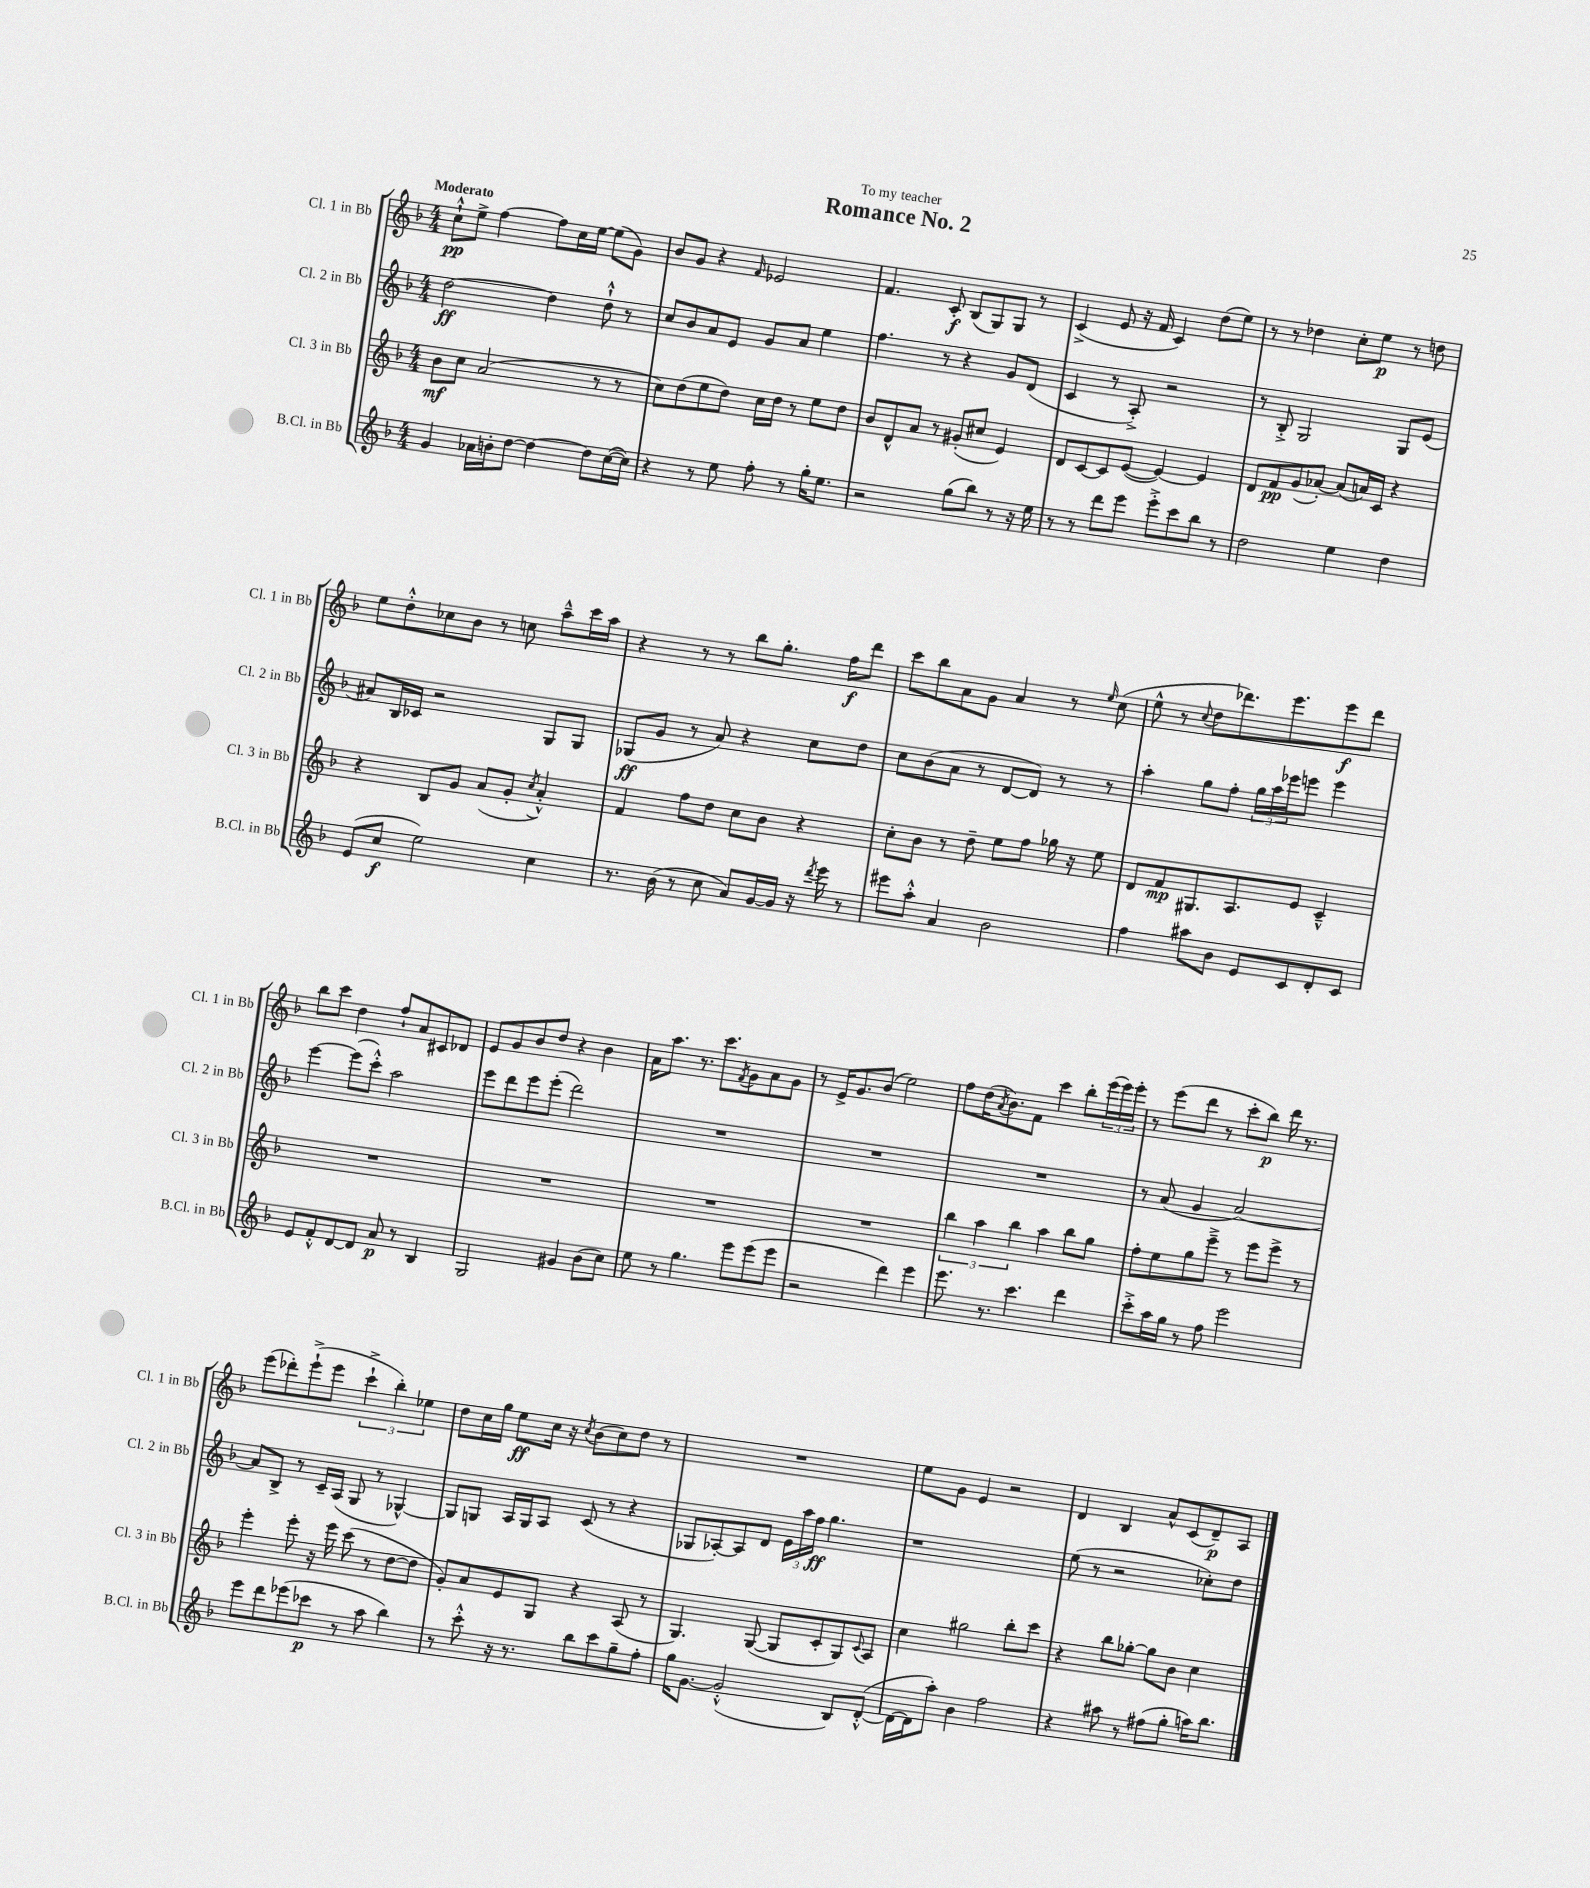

**kern	**kern	**kern	**kern
*staff4	*staff3	*staff2	*staff1
*clefG2	*clefG2	*clefG2	*clefG2
*k[b-]	*k[b-]	*k[b-]	*k[b-]
*M4/4	*M4/4	*M4/4	*M4/4
4g/	8b-\L	[2dd\	8cc`^^\L
.	8cc\J	.	8ee^\J
16a-\LL	(2a/	.	[4ff\
16b'\J	.	.	.
[8dd\J	.	.	.
4dd\_	.	4dd\]	8ff\]L
.	.	.	16cc\L
.	.	.	[16ee\JJ
8dd\]L	8r	8dd`^^\	(8ee\]L
([16cc\L	8r	8r	8g\J)
16cc\]JJ)	.	.	.
=	=	=	=
4r	8cc\L)	8cc/L	8b-/L
.	(8dd\	8b-/	8g/J
8r	8ee\	8a/	4r
8ee\	8dd\J)	8e/J	.
.	.	.	16qqf/
8ff'\	16cc\LL	8g/L	2e-/
.	16dd\JJ	.	.
8r	8r	8a/J	.
16gg'\LK	8ee\L	4ee\	.
8.ee\J	.	.	.
.	8dd\J	.	.
=	=	=	=
2r	8b-/L	4.ff\	4.f/
.	8d^^/	.	.
.	8a/J	.	.
.	8r	8r	8c'/
(8gg\L	(8g#'/L	4r	(8B-/L
8bb-\J)	8cc#/J	.	8G/)
8r	4e/)	8g/L	8G/J
16r	.	(8d/J	8r
16ee\	.	.	.
=	=	=	=
8r	8d/L	4c/	(4c^/
8r	[8c/	.	.
8ddd\L	8c/]	8r	8e/
8eee\J	([8e/J	8A'^/)	16r
.	.	.	16f/
8eee'^\L	4e/_)	2r	4c/)
8ccc\	.	.	.
8bb-\J	4e/]	.	(8dd\L
8r	.	.	8ee\J)
=	=	=	=
2dd\	8d/L	8r	8r
.	8f/	8B-'^/	8r
.	(8g/	2G/	4dd-\
.	[8a-'/J)	.	.
4ee\	(8a-/]L	.	8cc'\L
.	16a/L)	.	8ee\J
.	16c/JJ	.	.
4dd\	4r	8G/L	8r
.	.	(8e/J	8dd\
=	=	=	=
(8e/L	4r	8a#/L)	8ee\L
8cc/J	.	16B-/L	8dd'^^\
.	.	16c-/JJ	.
2ee\)	8B-/L	2r	8cc-\
.	8g/J	.	8b-\J
.	(8a/L	.	8r
.	8g'/J	.	8cc\
.	8qcc/	.	.
4cc\	4a'^^/)	8G/L	8aa~^^\L
.	.	8G/J	16ccc\L
.	.	.	16aa\JJ
=	=	=	=
8.r	4f/	(8G-/L	4r
.	.	8g/J	.
(16b-\	.	.	.
8r	8ff\L	8r	8r
8cc\	8dd\J	8a/)	8r
8a/L)	8cc\L	4r	8bb-\L
[16g/L	8b-\J	.	8.gg'\J
16g/]JJ	.	.	.
16r	4r	8cc\L	.
8qddd/	.	.	.
16eee\	.	.	16ff\LK
8r	.	8dd\J	8ddd\J
=	=	=	=
8eee#\L	8cc'\L	8cc\L	8ccc\L
8aa'^^\J	8b-\J	(8b-\	8bb-\
4a/	8r	8a\J	8a\
.	8dd~\	8r	8g\J
2b-\	8ee\L	[8d/L	4a/
.	8ff\J	8d/]J)	.
.	16gg-\	8r	8r
.	16r	.	.
.	.	.	16qqee/
.	8ee\	8r	(8cc\
=	=	=	=
4ff\	8d/L	4aa'\	8ee^^\
.	8f/	.	8r
.	.	.	8qqcc/
8aa#\L	8.G#/	8gg\L	8dd\L
8b-\J	.	8ff'\J	8.ddd-\)
.	8.A/	.	.
8e/L	.	24gg\LL	.
.	.	24aa\	.
.	.	.	8.eee\
.	.	24eee-\J	.
8c/	8e/J	8eee\J	.
8d'/	4c~^^/	4eee\	8eee\
8c/J	.	.	8ddd-\J
=	=	=	=
8e/L	1r	[4eee\	8bb-\L
8f'^^/	.	.	8ccc\J
[8d/	.	(8eee\]L	4dd\
8d/]J	.	8ccc'^^\J)	.
8a/	.	2aa\	8ff`/L
8r	.	.	8a/
4B-/	.	.	8c#/
.	.	.	8d-/J
=	=	=	=
2G/	1r	8eee\L	8e/L
.	.	8ddd\	8g/
.	.	8eee\	8b-/
.	.	(8eee'\J	8dd/J
4g#/	.	2ddd\)	4r
(8b-\L	.	.	4b-\
8cc\J)	.	.	.
=	=	=	=
8ee\	1r	1r	16a\LK
.	.	.	8.aa\J
8r	.	.	.
4.gg\	.	.	8.r
.	.	.	8.ccc\L
.	.	.	8qf/
8eee\L	.	.	8g\
(8eee\	.	.	8a\
8eee\J	.	.	8g\J
=	=	=	=
2r	1r	1r	8r
.	.	.	16e^/LK
.	.	.	8.g/
.	.	.	(8b-/J
4ddd\)	.	.	2ee\)
4eee\	.	.	.
=	=	=	=
8.eee\	6bb-\	1r	8ff\L
.	.	.	(16dd\K
.	6aa\	.	.
.	.	.	8qa/
8.r	.	.	8.b-\)
.	6bb-\	.	.
4.ccc\	.	.	8f\J
.	4aa\	.	4ccc\
4ddd\	8bb-\L	.	8bb-'\L
.	8gg\J	.	(24eee\L
.	.	.	24eee\)
.	.	.	24eee'\JJ
=	=	=	=
8ccc'^\L	8ff'\L	8r	8r
16aa\L	8ee\	(8a/	(8eee\L
16gg\JJ	.	.	.
8r	8gg\	4g/	8ddd\J
8ff\	8eee~^\J	.	8r
2eee\	8r	[2a/)	8ccc'\L
.	8eee\L	.	8bb-\J)
.	8eee^\J	.	16ddd\
.	.	.	8.r
.	8r	.	.
=	=	=	=
8eee\L	4eee'\	8a/]L	(8eee\L
8ddd\	.	8B-^/J	8ddd-'\)
(8eee-\	8eee'\	8r	(8eee`^\
8ccc-\J	16r	16c~/LL	8eee\J
.	16eee\	(16A/JJ	.
8r	(8ccc\	8G/	6ccc`^\
8aa\	8r	8r	.
.	.	.	6bb-'\)
4bb-\)	[8dd\L	[4G-^^/)	.
.	.	.	6ee-\
.	8dd\]J	.	.
=	=	=	=
8r	8g'/L)	8G-/]L	8dd\L
8ccc'^^\	8a/	8G/J	16cc\L
.	.	.	16gg\JJ
16r	8e/	16A/LL	8ee\L
8.r	.	16G/J	.
.	8G/J	8A/J	16cc\Jk
.	.	.	16r
.	.	.	8qcc/
8bb-\L	4r	(8c/	(8b-\L
8ccc\	.	8r	8cc\)
8gg~\	(8A/	4r	8dd\J
8ff'\J	8r	.	8r
=	=	=	=
16gg\LK	4.G/)	8G-/L	1r
[8.g\J	.	.	.
.	.	[8A-'/)	.
(2g'^^/]	.	8A-/]	.
.	([8G/	8d/J	.
.	8G/]L	24e\LL	.
.	.	24aa\	.
.	.	24ff\JJ	.
.	8c'/	4.gg\	.
8B-/L)	8G/)	.	.
.	8qqc/	.	.
([8d'^^/J	8A/J	.	.
=	=	=	=
16d\_LL	4cc\	1r	8ee\L
16d\]J	.	.	.
8aa'\J)	.	.	8g\J
4b-\	2gg#\	.	4e/
2ff\	.	.	2r
.	8bb-'\L	.	.
.	8ccc\J	.	.
=	=	=	=
4r	4r	(8ee\	4d/
.	.	8r	.
8aa#\	8bb-\L	2r	4B-/
8r	[8gg-'\J	.	.
(8ff#\L	8gg-\]L	.	8a^^/L
8gg'\J	8b-\J	.	(8c/
16aa\LK)	4cc\	8cc-'\L)	8d~/)
8.bb-\J	.	.	.
.	.	8dd\J	8A/J
==	==	==	==
*-	*-	*-	*-
